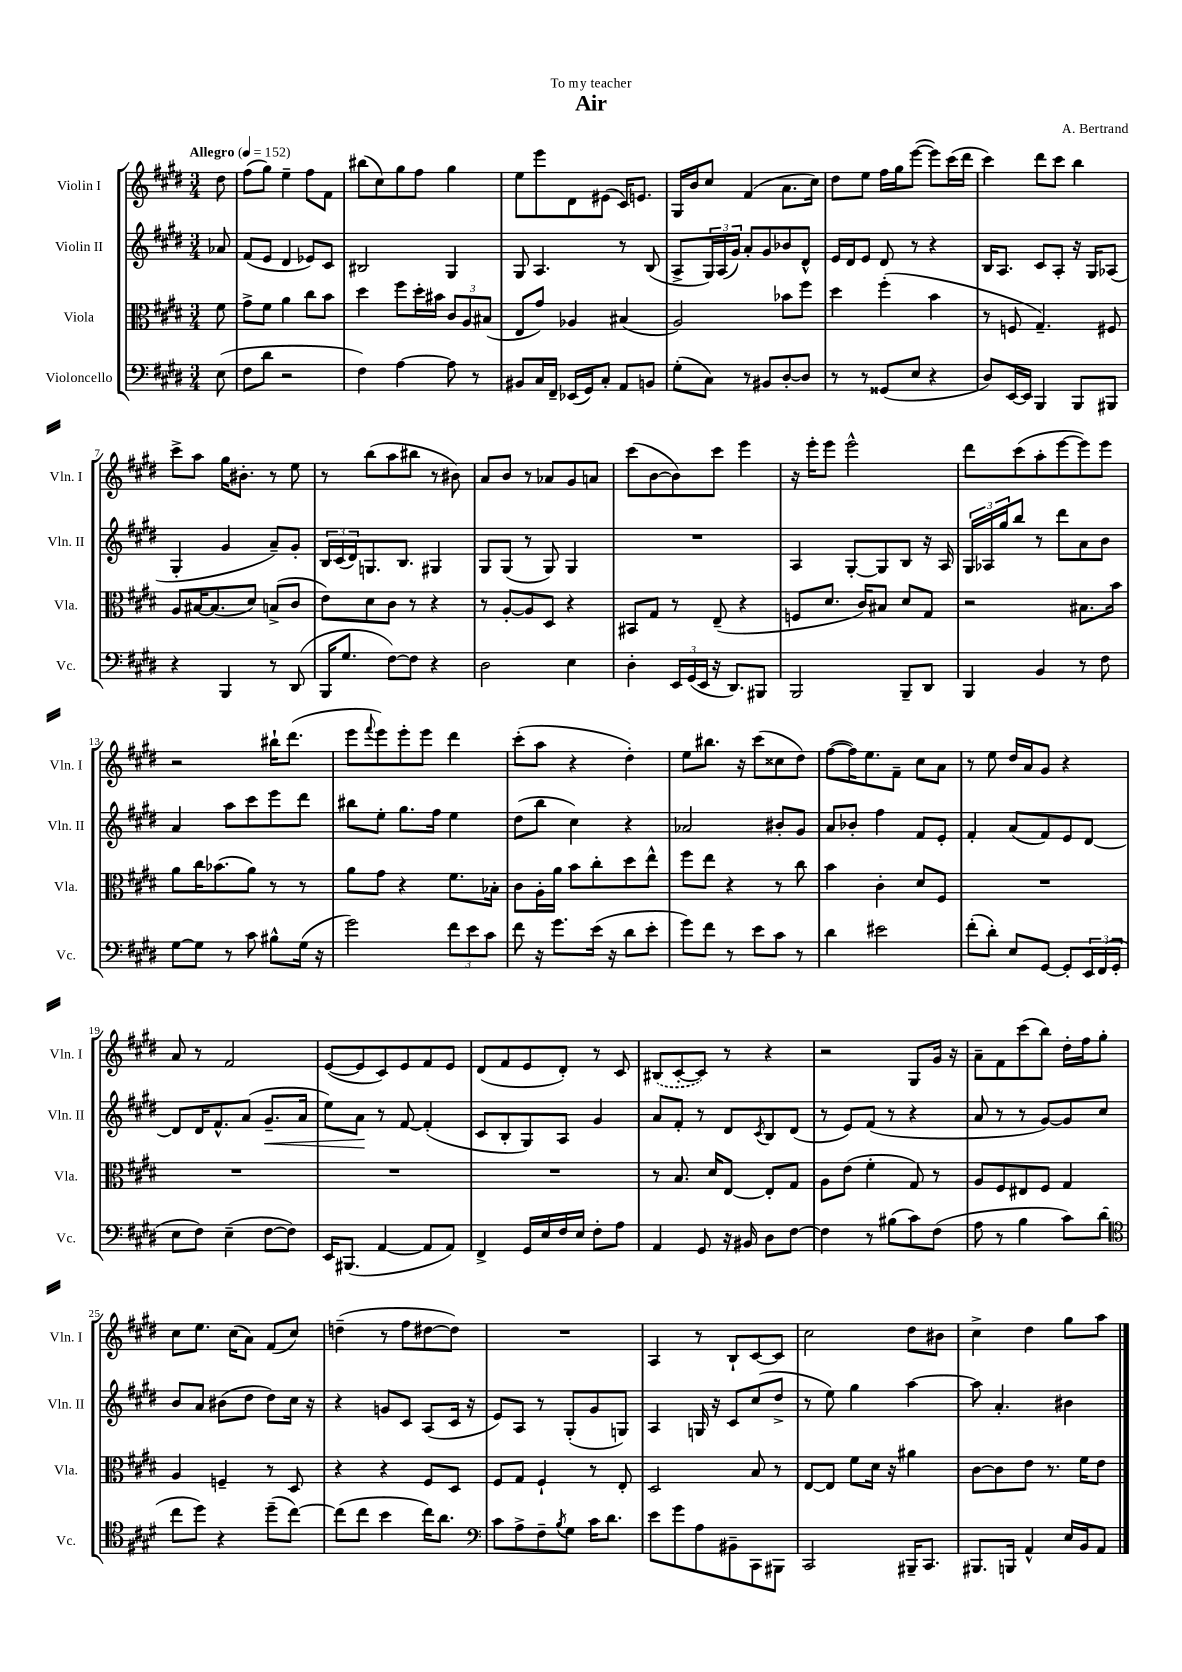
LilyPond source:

\header { title = "Air" composer = "A. Bertrand" dedication = "To my teacher" }
<<
\new StaffGroup <<
\new Staff = "s0" \with { instrumentName = "Violin I" shortInstrumentName = "Vln. I" } {
    \clef treble \key e \major \numericTimeSignature \time 3/4 \partial 8 \tempo "Allegro" 4 = 152
    dis''8 |
    fis''8( gis''8) e''4-- fis''8 fis'8 |
    bis''8( cis''8) gis''8 fis''8 gis''4 |
    e''8 e'''8 dis'8 eis'8( cis'16) e'8. |
    gis16 b'16 cis''8 fis'4( a'8. cis''16) |
    dis''8 e''8 fis''16 gis''16 e'''8~( e'''8) cis'''16( dis'''16 |
    cis'''4) dis'''8 cis'''8 b''4 |
    cis'''8-> a''8 gis''16 bis'8.-. r8 e''8 |
    r8 b''8( a''8 bis''8 r8 bis'8) |
    a'8 b'8 r8 aes'8 gis'8 a'8 |
    cis'''8( b'8~ b'8) cis'''8 e'''4 |
    r16 e'''16-. e'''8 e'''2-^ |
    dis'''8 cis'''8( a''8-. e'''8~ e'''8) e'''8 |
    r2 bis''16-! dis'''8.( |
    e'''8 \appoggiatura { fis'''8 } e'''8) e'''8-. e'''8 dis'''4 |
    cis'''8-.( a''8 r4 dis''4-.) |
    e''8 bis''8. r16 cis'''8( cisis''8 dis''8) |
    fis''8~( fis''16) e''8. fis'8-- cis''8 a'8 |
    r8 e''8 dis''16 a'16 gis'8 r4 |
    a'8 r8 fis'2 |
    e'8~( e'8 cis'8) e'8 fis'8 e'8 |
    dis'8( fis'8 e'8 dis'8-.) r8 cis'8 |
    \once \slurDashed bis8( cis'8~-. cis'8) r8 r4 |
    r2 gis8 gis'16 r16 |
    a'8-- fis'8 cis'''8( b''8) dis''16-. fis''16 gis''8-. |
    cis''8 e''8. cis''16( a'8) fis'8( cis''8) |
    d''4--( r8 fis''8 dis''8~ dis''8) |
    R2. |
    a4 r8 b8-! cis'8~ cis'8 |
    cis''2 dis''8 bis'8 |
    cis''4-> dis''4 gis''8 a''8 \bar "|." |
}
\new Staff = "s1" \with { instrumentName = "Violin II" shortInstrumentName = "Vln. II" } {
    \clef treble \key e \major \numericTimeSignature \time 3/4 \partial 8
    aes'8 |
    fis'8( e'8 dis'4 ees'8) cis'8 |
    bis2 gis4 |
    gis8 a4. r8 b8( |
    a8-> \tuplet 3/2 { gis16) a16( gis'16) } a'8-. gis'8 bes'8 dis'8-^ |
    e'16 dis'16 e'8 dis'8 r8 r4 |
    b16 a8. cis'8 a8-. r16 gis16 aes8( |
    gis4-. gis'4 a'8--) gis'8-. |
    \tuplet 3/2 { b16 cis'16( dis'16) } g8. b8. gis4 |
    gis8 gis8( r8 gis8) gis4 |
    R2. |
    a4 gis8~-. gis8 b8 r16 a16 |
    \tuplet 3/2 { gis16 aes16 gis''16 } b''8 r8 dis'''8 a'8 b'8 |
    a'4 a''8 cis'''8 e'''8 dis'''8 |
    bis''8 e''8-. gis''8. fis''16 e''4 |
    dis''8( b''8 cis''4) r4 |
    aes'2 bis'8-. gis'8 |
    a'8 bes'8-. fis''4 fis'8 e'8-. |
    fis'4-. a'8( fis'8) e'8 dis'8~ |
    dis'8 dis'16 fis'8.-^ a'8( gis'8.--\< a'16 |
    e''8) a'8\! r8 fis'8~ fis'4-.( |
    cis'8 b8-. gis8) a8 gis'4 |
    a'8 fis'8-. r8 dis'8 \acciaccatura { cis'8 } b8 dis'8( |
    r8 e'8) fis'8( r8 r4 |
    a'8 r8 r8 gis'8~) gis'8 cis''8 |
    b'8 a'8 bis'8( dis''8 dis''8) cis''16 r16 |
    r4 g'8 cis'8 a8( cis'16 r16 |
    e'8) a8 r8 gis8-.( gis'8 g8) |
    a4 g16 r16 cis'8 cis''8( dis''8-> |
    r8 e''8) gis''4 a''4~ |
    a''8 a'4.-. bis'4 \bar "|." |
}
\new Staff = "s2" \with { instrumentName = "Viola" shortInstrumentName = "Vla." } {
    \clef alto \key e \major \numericTimeSignature \time 3/4 \partial 8
    fis'8 |
    gis'8-> fis'8 a'4 cis''8 b'8 |
    dis''4 fis''8 dis''16-. bis'16 \tuplet 3/2 { cis'8 a8 bis8( } |
    e8 gis'8) aes4 bis4( |
    a2) bes'8 fis''8 |
    dis''4 fis''4-.( b'4 |
    r8 f8 gis4.--) fis8 |
    a8 bis16~ bis8.( dis'8) b8->( cis'8 |
    e'8) dis'8 cis'8 r8 r4 |
    r8 a8~-. a8 dis8 r4 |
    bis,8 gis8 r8 e8--( r4 |
    f8 dis'8. cis'16) bis8 dis'8 gis8 |
    r2 bis8. b'16 |
    a'8 cis''16 bes'8.( a'8) r8 r8 |
    a'8 gis'8 r4 fis'8. bes16-. |
    cis'8 a16-. a'16 b'8 cis''8-. dis''8 e''8-^ |
    fis''8 e''8 r4 r8 cis''8 |
    b'4 cis'4-. dis'8 fis8 |
    R2. |
    R2. |
    R2. |
    R2. |
    r8 b8. dis'16 e8~ e8-. gis8 |
    a8 e'8( fis'4-. gis8) r8 |
    a8 fis8 eis8 fis8 gis4 |
    a4 f4-- r8 dis8 |
    r4 r4 fis8 dis8 |
    fis8 gis8 fis4-! r8 e8-. |
    dis2 b8 r8 |
    e8~ e8 fis'8 dis'16 r16 ais'4 |
    cis'8~ cis'8 e'8 r8. fis'16 e'8 \bar "|." |
}
\new Staff = "s3" \with { instrumentName = "Violoncello" shortInstrumentName = "Vc." } {
    \clef bass \key e \major \numericTimeSignature \time 3/4 \partial 8
    e8( |
    fis8 dis'8 r2 |
    fis4) a4~ a8 r8 |
    bis,8 cis16 fis,16-- ees,16( gis,16) cis8-. a,8 b,8 |
    gis8-.( cis8) r8 bis,8 dis8~-. dis8 |
    r8 r8 gisis,8( e8 r4 |
    dis8) e,16~ e,16 b,,4 b,,8 bis,,8 |
    r4 b,,4 r8 dis,8( |
    b,,16 gis8. fis8~) fis8 r4 |
    dis2 e4 |
    dis4-. \tuplet 3/2 { e,16 gis,16( e,16 } r16 dis,8.) bis,,8 |
    b,,2 b,,8-- dis,8 |
    b,,4 b,4 r8 fis8 |
    gis8~ gis8 r8 cis'8 bis8-^ gis16( r16 |
    gis'2) \tuplet 3/2 { fis'8 e'8 cis'8 } |
    fis'8 r16 gis'8. e'16( r16 dis'8 e'8-. |
    gis'8) fis'8 r8 e'8 cis'8 r8 |
    dis'4 eis'2 |
    fis'8-.( dis'8-.) e8 gis,8~ gis,8-. \tuplet 3/2 { e,16 fis,16( gis,16-. } |
    e8 fis8) e4--( fis8~ fis8) |
    e,16 bis,,8.( a,4~ a,8 a,8) |
    fis,4-> gis,16 e16 fis16 e16 fis8-. a8 |
    a,4 gis,8 r16 bis,16 dis8 fis8~ |
    fis4 r8 bis8( cis'8) fis8( |
    a8 r8 b4 cis'8) dis'8( |
    \clef tenor cis''8 dis''8) r4 dis''8--( cis''8~) |
    cis''8( cis''8 b'4 cis''16) a'8. |
    \clef bass cis'8 a8-> fis8-- \acciaccatura { b8 } gis8 cis'16 dis'8. |
    e'8 gis'8 a8 bis,8-- cis,8 bis,,8 |
    cis,2 bis,,16-- cis,8. |
    bis,,8. b,,16 a,4-^ e16 b,16 a,8 \bar "|." |
}
>>
>>
